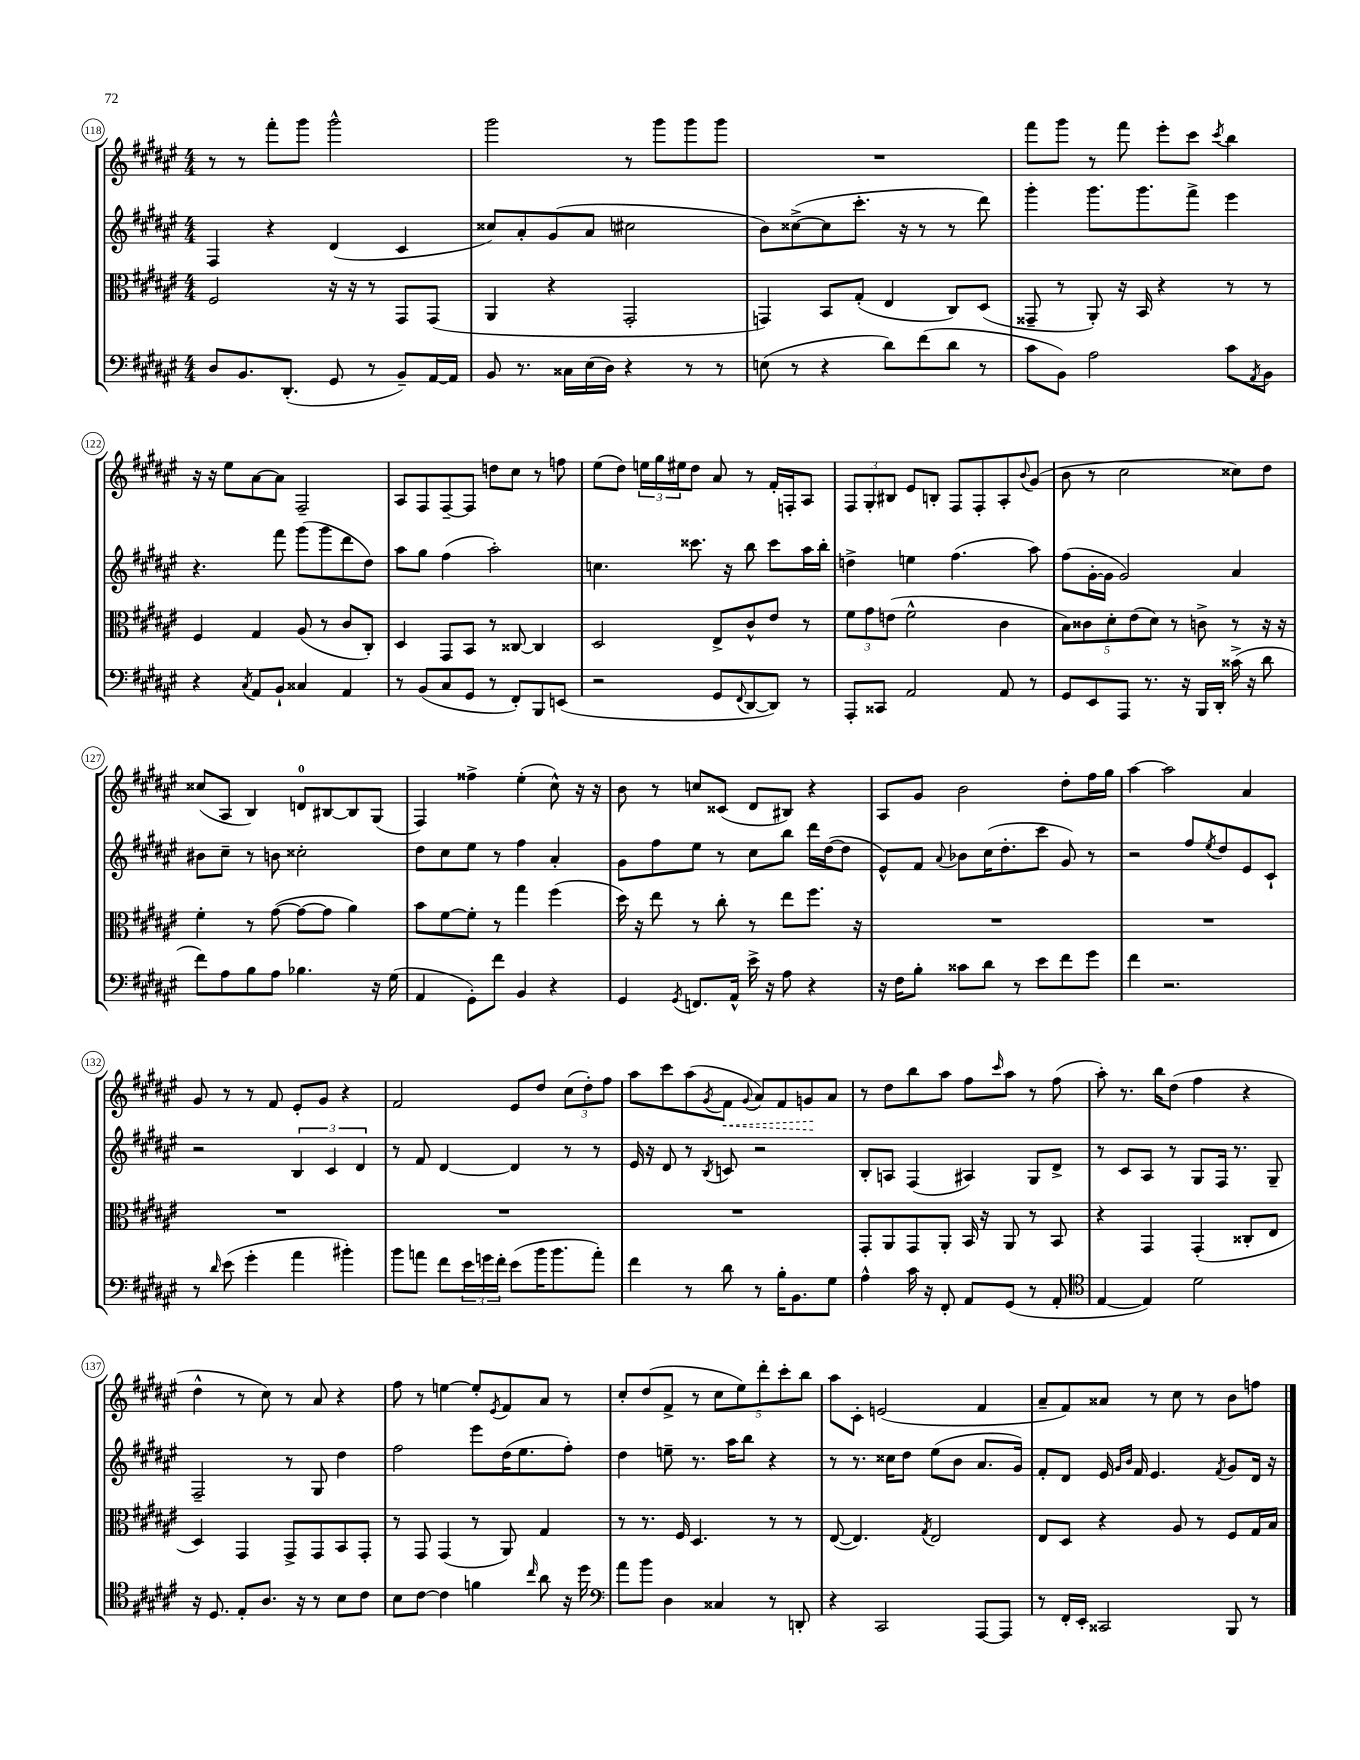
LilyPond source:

<<
\new StaffGroup <<
\new Staff = "s0" {
    \clef treble \key fis \major \numericTimeSignature \time 4/4
    r8 r8 fis'''8-. gis'''8 gis'''2-^ |
    gis'''2 r8 gis'''8 gis'''8 gis'''8 |
    R1 |
    fis'''8 gis'''8 r8 fis'''8 eis'''8-. cis'''8 \acciaccatura { cis'''8 } b''4 |
    r16 r16 eis''8 ais'8~ ais'8 fis2-- |
    ais8 fis8 fis8~-- fis8 d''8 cis''8 r8 f''8 |
    eis''8( dis''8) \tuplet 3/2 { e''16 gis''16 eis''16 } dis''8 ais'8 r8 fis'16-. f16-. ais8 |
    \tuplet 3/2 { fis8 gis8-. bis8 } eis'8 b8-. fis8 fis8-. ais8-. \appoggiatura { b'8 } gis'8( |
    b'8 r8 cis''2 cisis''8) dis''8 |
    cisis''8( ais8 b4) d'8-0 bis8~ bis8 gis8( |
    fis4) fisis''4-> eis''4-.( cis''8-^) r16 r16 |
    b'8 r8 c''8 cisis'8( dis'8 bis8) r4 |
    ais8 gis'8 b'2 dis''8-. fis''16 gis''16 |
    ais''4~ ais''2 ais'4 |
    gis'8 r8 r8 fis'8 eis'8-. gis'8 r4 |
    fis'2 eis'8 dis''8 \tuplet 3/2 { cis''8( dis''8-.) fis''8 } |
    ais''8 cis'''8 ais''8( \acciaccatura { gis'8 } \once \override Hairpin.style = #'dashed-line fis'8\< \appoggiatura { gis'8 } ais'8) fis'8 g'8\! ais'8 |
    r8 dis''8 b''8 ais''8 fis''8 \grace { cis'''16 } ais''8 r8 fis''8( |
    ais''8-.) r8. b''16 dis''8( fis''4 r4 |
    dis''4-^ r8 cis''8) r8 ais'8 r4 |
    fis''8 r8 e''4~ e''8-. \acciaccatura { eis'8 } fis'8 ais'8 r8 |
    cis''8-. dis''8( fis'8-> r8 \tuplet 5/4 { cis''8 eis''8) dis'''8-. cis'''8-. b''8 } |
    ais''8 cis'8-. e'2( fis'4 |
    ais'8-- fis'8) aisis'8 r8 cis''8 r8 b'8 f''8 \bar "|." |
}
\new Staff = "s1" {
    \clef treble \key fis \major \numericTimeSignature \time 4/4
    fis4 r4 dis'4( cis'4 |
    cisis''8) ais'8-. gis'8( ais'8 cis''2 |
    b'8) cisis''8~->( cisis''8 cis'''8.-. r16 r8 r8 dis'''8) |
    gis'''4-. gis'''8. gis'''8. fis'''8-> eis'''4 |
    r4. fis'''8 gis'''8( gis'''8 dis'''8 dis''8) |
    ais''8 gis''8 fis''4( ais''2-.) |
    c''4. cisis'''8. r16 b''8 cisis'''8 ais''16 b''16-. |
    d''4-> e''4 fis''4.( ais''8) |
    fis''8( gis'16~-. gis'16 gis'2) ais'4 |
    bis'8 cis''8-- r8 b'8 cisis''2-. |
    dis''8 cis''8 eis''8 r8 fis''4 ais'4-. |
    gis'8 fis''8 eis''8 r8 cis''8 b''8 dis'''16 dis''16~( dis''8 |
    eis'8-^) fis'8 \appoggiatura { ais'8 } bes'8 cis''16( dis''8.-. cis'''8 gis'8) r8 |
    r2 fis''8 \acciaccatura { eis''8 } dis''8 eis'8 cis'8-! |
    r2 \tuplet 3/2 { b4 cis'4 dis'4 } |
    r8 fis'8 dis'4~ dis'4 r8 r8 |
    eis'16 r16 dis'8 r8 \acciaccatura { b8 } c'8 r2 |
    b8-. a8 fis4( ais4) gis8 dis'8-> |
    r8 cis'8 ais8 r8 gis8 fis16 r8. gis8-- |
    fis2-- r8 gis8 dis''4 |
    fis''2 eis'''8 dis''16( eis''8. fis''8-.) |
    dis''4 e''8-- r8. ais''16 b''8 r4 |
    r8 r8. cisis''16 dis''8 eis''8( b'8 ais'8. gis'16) |
    fis'8-. dis'8 eis'16 \grace { gis'16 b'16 } fis'16 eis'4. \acciaccatura { fis'8 } gis'8 dis'16 r16 \bar "|." |
}
\new Staff = "s2" {
    \clef alto \key fis \major \numericTimeSignature \time 4/4
    fis2 r16 r16 r8 gis,8 gis,8( |
    ais,4 r4 gis,2-. |
    g,4) b,8 gis8-.( eis4 cis8) dis8( |
    gisis,8-- r8 ais,8-.) r16 b,16 r4 r8 r8 |
    fis4 gis4 ais8( r8 cis'8 cis8-.) |
    dis4 gis,8 b,8 r8 cisis8~ cisis4 |
    dis2 eis8-> cis'8-^ eis'8 r8 |
    \tuplet 3/2 { fis'8 gis'8 e'8( } fis'2-^ cis'4 |
    \tuplet 5/4 { b8) cisis'8 dis'8-. eis'8( dis'8) } r8 c'8-> r8 r16 r16 |
    fis'4-. r8 gis'8~( gis'8~ gis'8 ais'4) |
    b'8 fis'8~ fis'8-. r8 gis''4 fis''4( |
    dis''16) r16 eis''8 r8 cis''8-. r8 eis''8 fis''8. r16 |
    R1 |
    R1 |
    R1 |
    R1 |
    R1 |
    gis,8-. ais,8 gis,8 ais,8-. b,16 r16 ais,8 r8 b,8 |
    r4 gis,4 gis,4-.( cisis8-. eis8 |
    dis4) gis,4 gis,8-> gis,8 b,8 gis,8-. |
    r8 gis,8 gis,4( r8 ais,8) gis4 |
    r8 r8. fis16 dis4. r8 r8 |
    eis8~( eis4.) \acciaccatura { gis8 } eis2 |
    eis8 dis8 r4 ais8 r8 fis8 gis16 b16 \bar "|." |
}
\new Staff = "s3" {
    \clef bass \key fis \major \numericTimeSignature \time 4/4
    dis8 b,8. dis,8.-.( gis,8 r8 b,8--) ais,16~ ais,16 |
    b,8 r8. cisis16 eis16( dis16) r4 r8 r8 |
    e8( r8 r4 dis'8) fis'8( dis'8 r8 |
    cis'8 b,8) ais2 cis'8 \acciaccatura { ais,8 } b,8 |
    r4 \acciaccatura { cis8 } ais,8 b,8-! cisis4 ais,4 |
    r8 b,8( cis8 gis,8 r8 fis,8-.) b,,8 e,8( |
    r2 gis,8 \appoggiatura { fis,8 } dis,8~ dis,8) r8 |
    ais,,8-. cisis,8 ais,2 ais,8 r8 |
    gis,8 eis,8 ais,,8 r8. r16 b,,16 dis,16-. cisis'16->( r16 dis'8 |
    fis'8) ais8 b8 ais8 bes4. r16 gis16( |
    ais,4 gis,8-.) fis'8 b,4 r4 |
    gis,4 \acciaccatura { gis,8 } f,8. ais,16-^ eis'16-> r16 ais8 r4 |
    r16 fis16 b8-. cisis'8 dis'8 r8 eis'8 fis'8 gis'8 |
    fis'4 r2. |
    r8 \grace { dis'16 } eis'8( gis'4-. ais'4 bis'4-.) |
    b'8 a'8 fis'8 \tuplet 3/2 { eis'16 g'16 fis'16-. } eis'8( b'16 b'8. a'8-.) |
    fis'4 r8 dis'8 r8 b16-. b,8. gis8 |
    ais4-^ cis'16 r16 fis,8-. ais,8 gis,8( r8 ais,8-. |
    \clef tenor eis4~ eis4) dis'2 |
    r16 dis8. eis8-. ais8. r16 r8 b8 cis'8 |
    b8 cis'8~ cis'4 f'4 \grace { cis''16 } ais'8 r16 dis''16 |
    \clef bass ais'8 b'8 dis4 cisis4 r8 d,8-. |
    r4 cis,2 ais,,8~ ais,,8 |
    r8 fis,16-. eis,16-. cisis,2 b,,8 r8 \bar "|." |
}
>>
>>
\layout { \context { \Score currentBarNumber = #118 \override BarNumber.stencil = #(make-stencil-circler 0.1 0.3 ly:text-interface::print) } }
